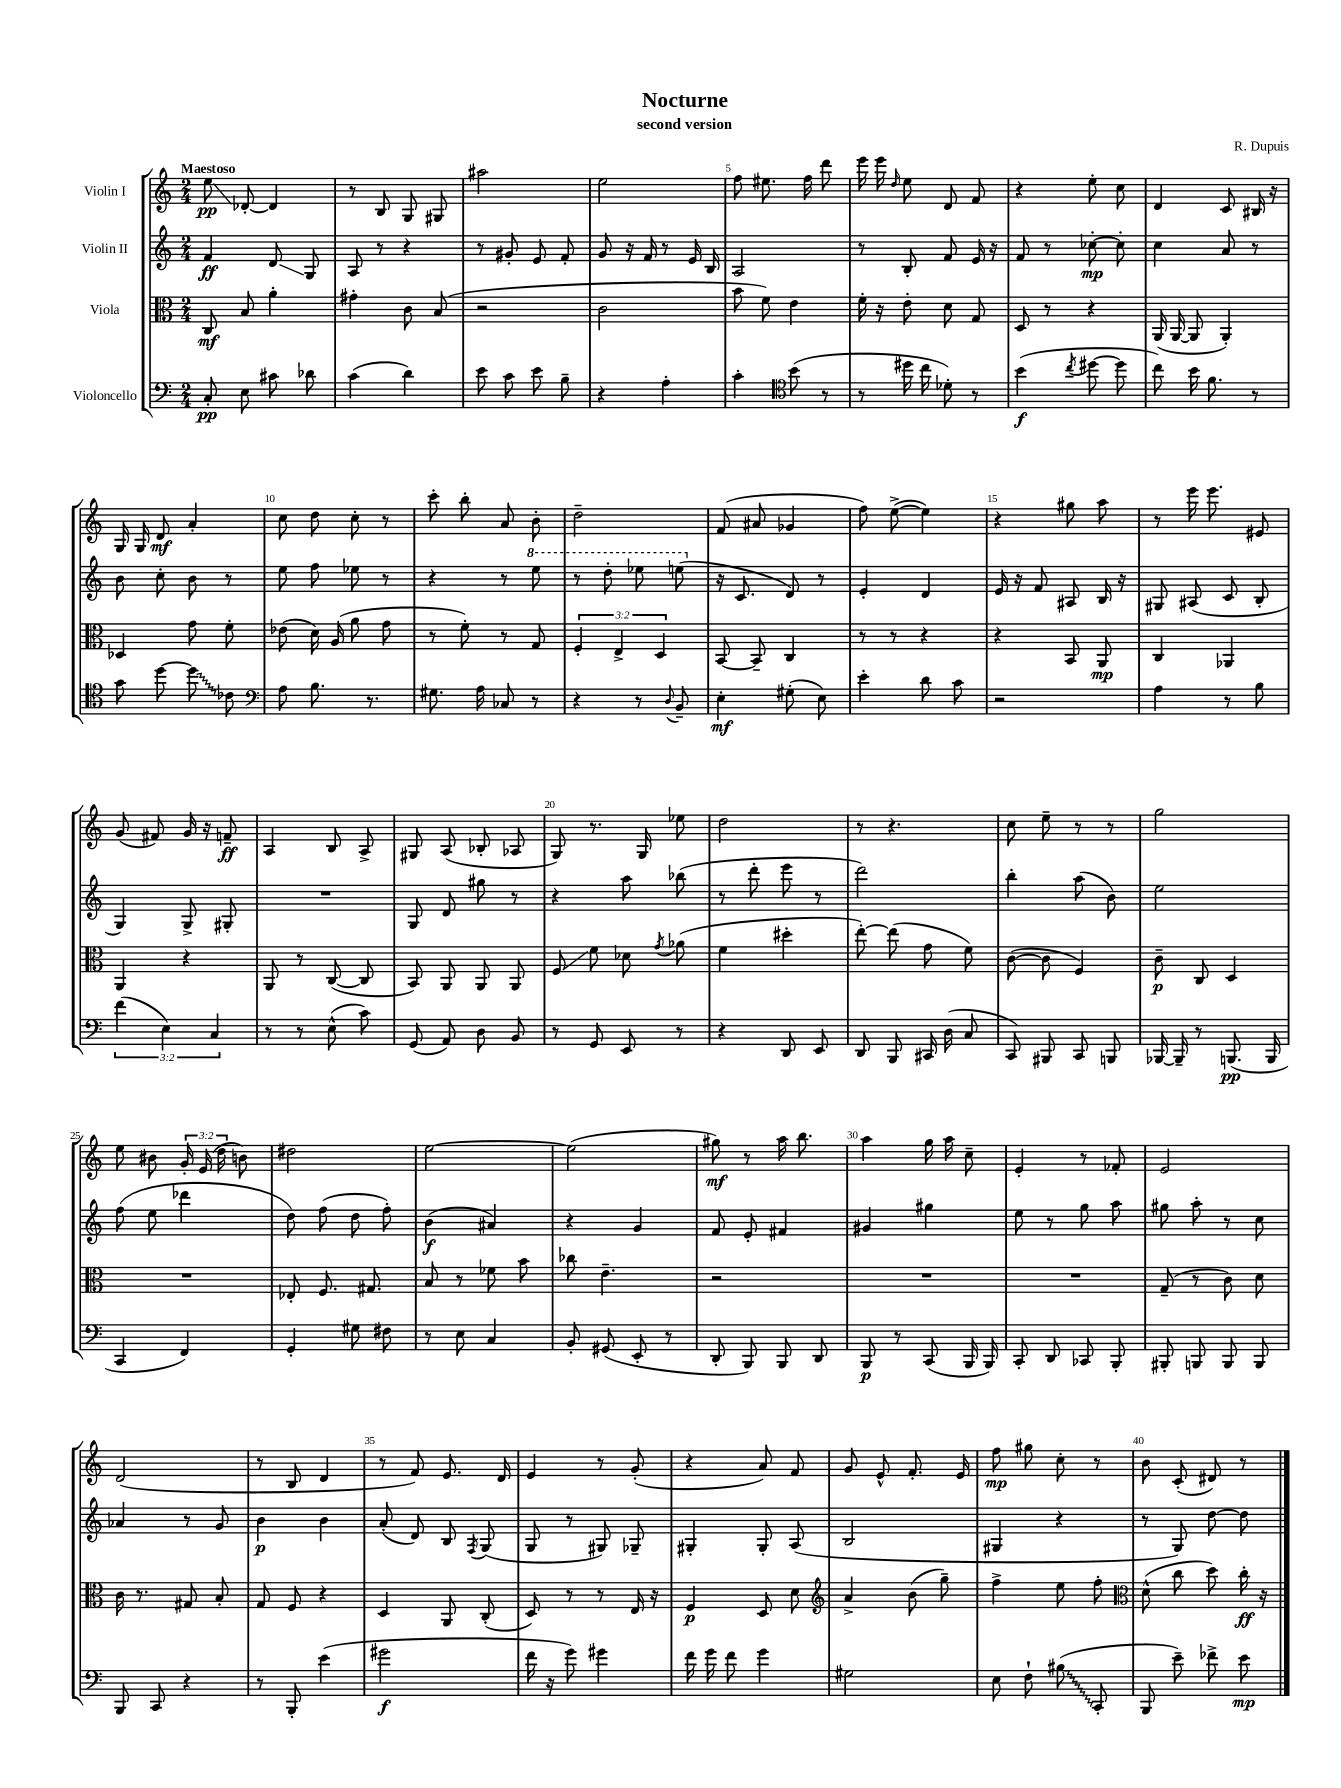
\header { title = "Nocturne" composer = "R. Dupuis" subtitle = "second version" }
<<
\new StaffGroup <<
\new Staff = "s0" \with { instrumentName = "Violin I" } {
    \clef treble \key c \major \numericTimeSignature \time 2/4 \override Staff.TupletNumber.text = #tuplet-number::calc-fraction-text \tempo "Maestoso"
    \autoBeamOff e''8\glissando\pp des'8~-. des'4 |
    r8 b8 g8 gis8 |
    ais''2 |
    e''2 |
    f''8 eis''8. f''16 d'''8 |
    e'''16 e'''16 \grace { d''16 } e''8 d'8 f'8 |
    r4 e''8-. c''8 |
    d'4 c'8 bis16 r16 |
    g16 g16 d'8\mf a'4-. |
    c''8 d''8 c''8-. r8 |
    c'''8-. b''8-. a'8 b'8-. |
    d''2-- |
    f'8( ais'8 ges'4 |
    f''8) e''8~->( e''4) |
    r4 gis''8 a''8 |
    r8 e'''16 e'''8. eis'8 |
    g'8( fis'8) g'16 r16 f'8--\ff |
    a4 b8 a8-> |
    gis8 a8( bes8-. aes8 |
    g8) r8. g16 ees''8 |
    d''2 |
    r8 r4. |
    c''8 e''8-- r8 r8 |
    g''2 |
    e''8 bis'8 \tuplet 3/2 { g'16-. e'16( d''16 } b'8) |
    dis''2 |
    e''2~ |
    e''2( |
    gis''8\mf) r8 a''16 b''8. |
    a''4 g''16 a''16 c''8-- |
    e'4-. r8 fes'8-. |
    e'2 |
    d'2( |
    r8 b8 d'4 |
    r8 f'8) e'8. d'16 |
    e'4 r8 g'8-.( |
    r4 a'8) f'8 |
    g'8 e'8-^ f'8.-. e'16 |
    f''8\mp gis''8 c''8-. r8 |
    b'8 c'8-.( dis'8) r8 \bar "|." |
}
\new Staff = "s1" \with { instrumentName = "Violin II" } {
    \clef treble \key c \major \numericTimeSignature \time 2/4
    \autoBeamOff f'4\ff d'8\glissando g8 |
    a8 r8 r4 |
    r8 gis'8-. e'8 f'8-. |
    g'8 r16 f'16 r8 e'16 b16 |
    a2 |
    r8 b8-. f'8 e'16 r16 |
    f'8 r8 ces''8~-.\mp ces''8-. |
    c''4 a'8 r8 |
    b'8 c''8-. b'8 r8 |
    e''8 f''8 ees''8 r8 |
    r4 r8 \ottava #1 e'''8 |
    r8 d'''8-. ees'''8 e'''8( \ottava #0 |
    r16 c'8. d'8) r8 |
    e'4-. d'4 |
    e'16 r16 f'8 ais8 b16 r16 |
    gis8 ais8( c'8 b8-. |
    g4) g8-> gis8-. |
    R2 |
    g8 d'8 gis''8 r8 |
    r4 a''8 bes''8( |
    r8 d'''8-. e'''8 r8 |
    d'''2) |
    b''4-. a''8( b'8) |
    e''2 |
    f''8( e''8 des'''4 |
    d''8) f''8( d''8 f''8-.) |
    b'4\f( ais'4) |
    r4 g'4 |
    f'8 e'8-. fis'4 |
    gis'4 gis''4 |
    e''8 r8 g''8 a''8 |
    gis''8 a''8-. r8 c''8 |
    aes'4 r8 g'8 |
    b'4\p b'4 |
    a'8-.( d'8) b8 \acciaccatura { f8 } g8( |
    g8 r8 gis8) ges8-- |
    gis4-. gis8-. a8( |
    b2 |
    gis4 r4 |
    r8 g8) d''8~ d''8 \bar "|." |
}
\new Staff = "s2" \with { instrumentName = "Viola" } {
    \clef alto \key c \major \numericTimeSignature \time 2/4 \override Staff.TupletNumber.text = #tuplet-number::calc-fraction-text
    \autoBeamOff c8\mf b8 a'4-. |
    gis'4-. c'8 b8( |
    r2 |
    c'2 |
    b'8 f'8) e'4 |
    f'16-. r16 e'8-. d'8 g8 |
    d8 r8 r4 |
    a,16( a,16~ a,8 a,4-.) |
    des4 g'8 f'8-. |
    ees'8( d'16) a16( a'8 g'8 |
    r8 f'8-.) r8 g8 |
    \tuplet 3/2 { f4-. e4-> d4 } |
    b,8~ b,8-- c4 |
    r8 r8 r4 |
    r4 b,8 a,8\mp |
    c4 aes,4 |
    a,4 r4 |
    a,8 r8 c8~( c8 |
    b,8) a,8 a,8 a,8 |
    f8\glissando f'8 des'8 \acciaccatura { g'8 } aes'8( |
    f'4 dis''4-. |
    e''8~-.) e''8( g'8 f'8) |
    c'8~( c'8 f4) |
    c'8--\p c8 d4 |
    R2 |
    ees8-. f8. gis8. |
    b8 r8 fes'8 b'8 |
    ces''8 e'4.-- |
    r2 |
    R2 |
    R2 |
    g8--( r8 c'8) d'8 |
    c'16 r8. gis8 b8-. |
    g8 f8 r4 |
    d4 a,8 c8-.( |
    d8) r8 r8 e16 r16 |
    f4\p d8 d'8 |
    \clef treble a'4-> b'8( g''8--) |
    f''4-> e''8 f''8-. |
    \clef alto d'8-^( c''8 d''8) c''16-.\ff r16 \bar "|." |
}
\new Staff = "s3" \with { instrumentName = "Violoncello" } {
    \clef bass \key c \major \numericTimeSignature \time 2/4 \override Staff.TupletNumber.text = #tuplet-number::calc-fraction-text
    \autoBeamOff c8-.\pp e8 cis'8 des'8 |
    c'4( d'4) |
    e'8 c'8 e'8 b8-- |
    r4 a4-. |
    c'4-. \clef tenor b'8( r8 |
    r8 dis''16 c''16 des'8-.) r8 |
    b'4\f( \acciaccatura { c''8 } dis''8~ dis''8 |
    c''8) b'16 f'8. r8 |
    g'8 d''8~ \once \override Glissando.style = #'zigzag d''8\glissando ces'8 |
    \clef bass a8 b8. r8. |
    gis8. a16 ces8 r8 |
    r4 r8 \appoggiatura { d8 } b,8-- |
    e4-.\mf gis8-.( e8) |
    e'4-. d'8 c'8 |
    r2 |
    a4 r8 b8 |
    \tuplet 3/2 { f'4( e4) c4 } |
    r8 r8 e8-^( c'8) |
    g,8( a,8) d8 b,8 |
    r8 g,8 e,8 r8 |
    r4 d,8 e,8 |
    d,8 b,,8 cis,16 d16( c8 |
    c,8) bis,,8 c,8 b,,8 |
    bes,,16~ bes,,16-- r8 b,,8.\pp( b,,16 |
    c,4 f,4) |
    g,4-. gis8 fis8 |
    r8 e8 c4 |
    b,8-. gis,8( e,8-. r8 |
    d,8-. b,,8) b,,8 d,8 |
    b,,8\p r8 c,8( b,,16 b,,16) |
    c,8-. d,8 ces,8 b,,8-. |
    bis,,8-. b,,8 b,,8 b,,8 |
    b,,8 c,8 r4 |
    r8 b,,8-. e'4( |
    gis'2\f |
    f'16 r16 g'8) gis'4 |
    f'16 g'16 f'8 g'4 |
    gis2 |
    e8 f8-! \once \override Glissando.style = #'zigzag bis8\glissando( c,8-. |
    b,,8 e'8--) fes'8-> e'8\mp \bar "|." |
}
>>
>>
\layout { \context { \Score \override BarNumber.break-visibility = ##(#f #t #t) barNumberVisibility = #(every-nth-bar-number-visible 5) } }
